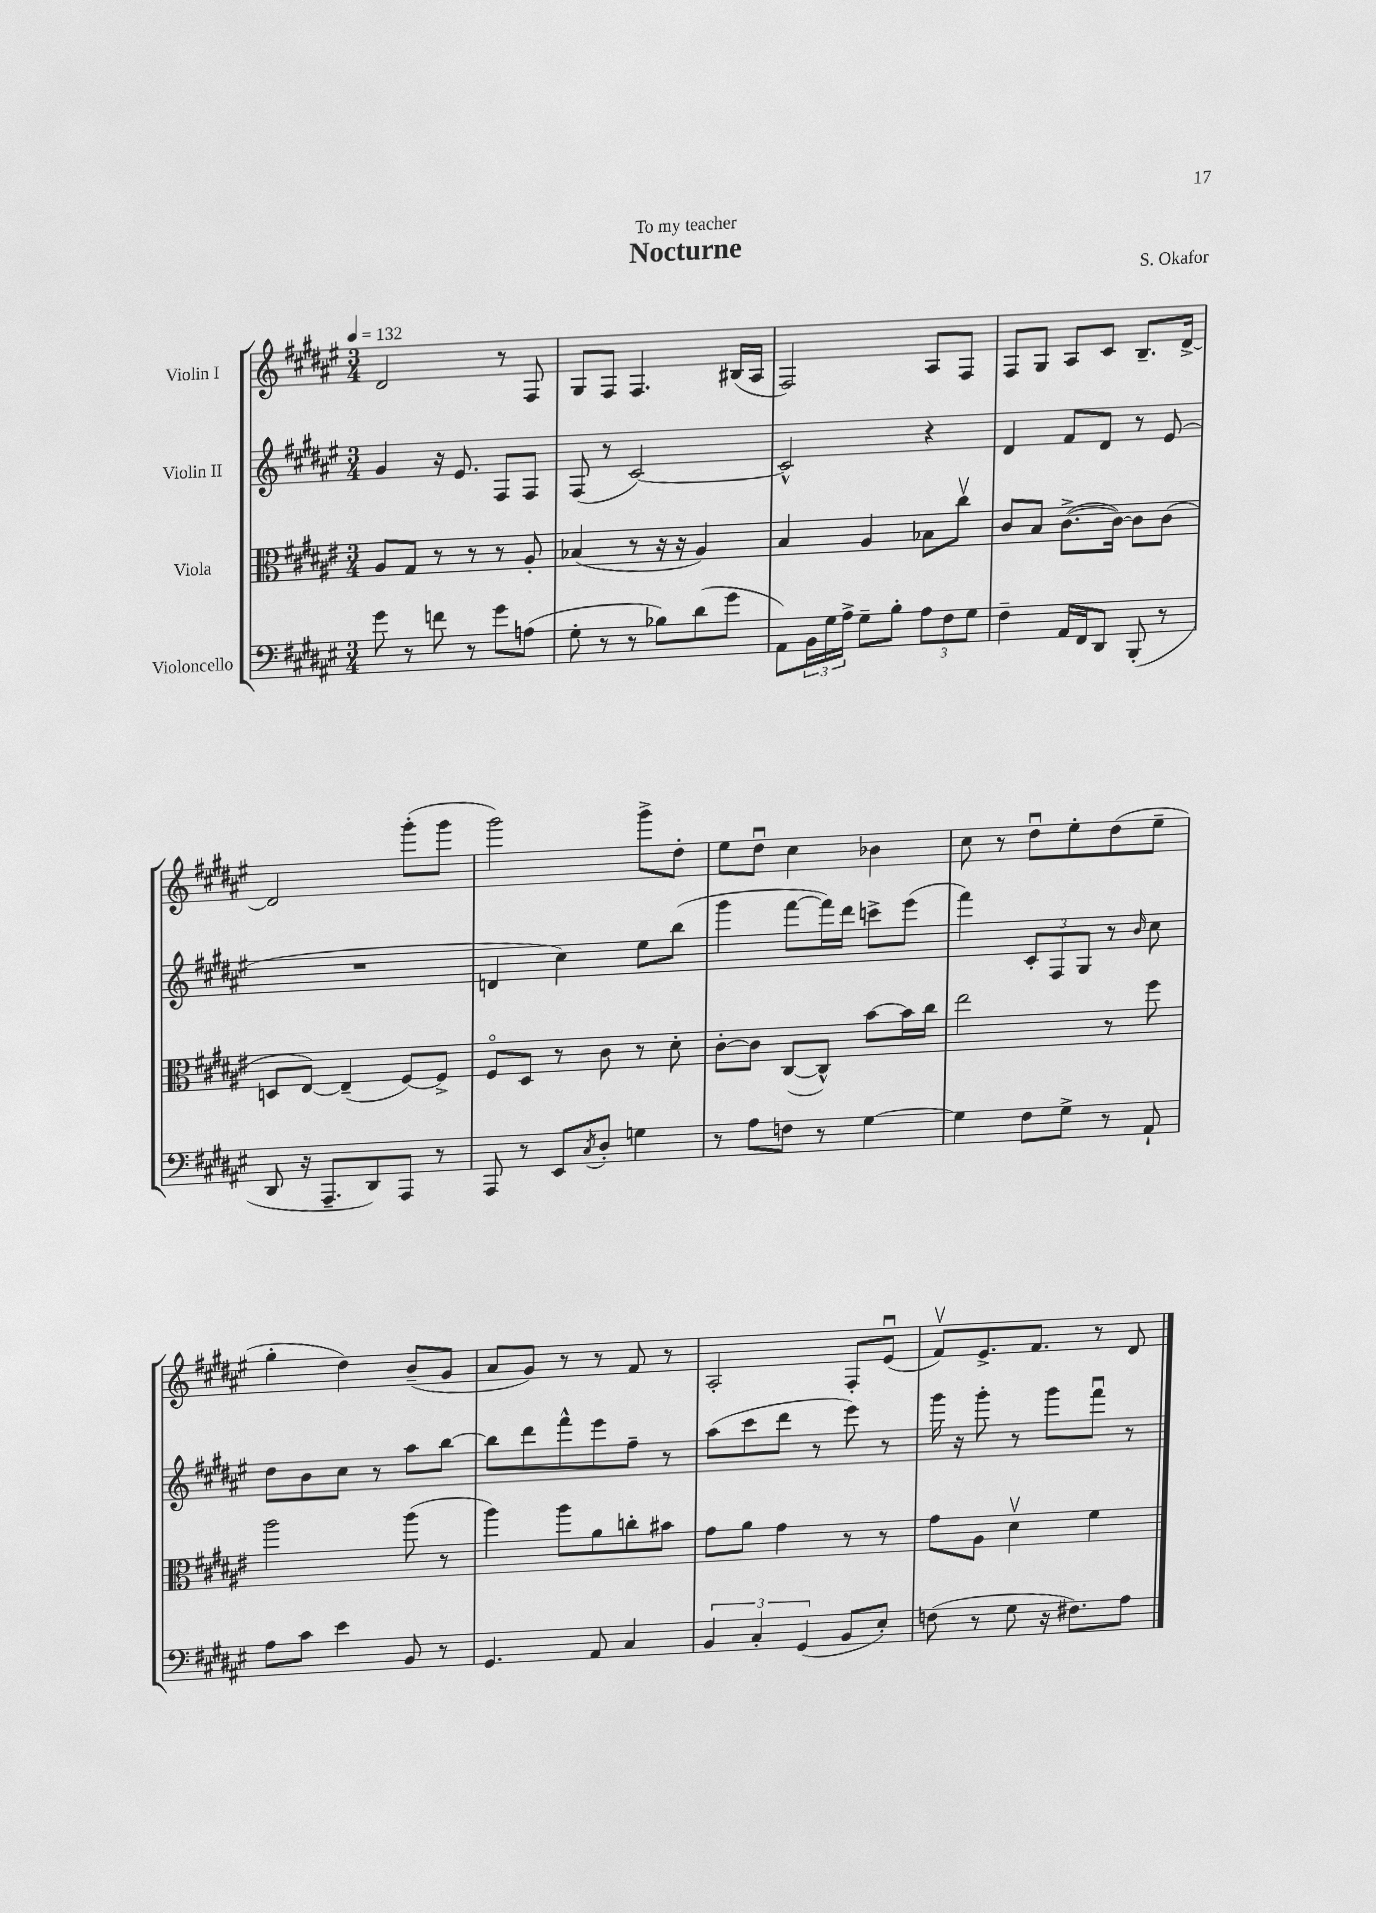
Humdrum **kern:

**kern	**kern	**kern	**kern
*staff4	*staff3	*staff2	*staff1
*clefF4	*clefC3	*clefG2	*clefG2
*k[f#c#g#d#a#e#]	*k[f#c#g#d#a#e#]	*k[f#c#g#d#a#e#]	*k[f#c#g#d#a#e#]
*M3/4	*M3/4	*M3/4	*M3/4
*MM132	*MM132	*MM132	*MM132
8g#	8A#	4g#	2d#
8r	8G#	.	.
8f	8r	16r	.
.	.	8.e#	.
8r	8r	.	.
8g#	8r	8F#	8r
(8A	8A#'	8F#	8F#
=	=	=	=
8G#'	(4B-	(8F#	8G#
8r	.	8r	8F#
8r	8r	[2c#)	4.F#
8B-)	16r	.	.
.	16r	.	.
(8d#	4A#)	.	.
8g#	.	.	(16B#
.	.	.	16A#
=	=	=	=
8AA#)	4B	2c#^^]	2F#)
24BB	.	.	.
24G#	.	.	.
24A#^	.	.	.
8G#~	4A#	.	.
8B'	.	.	.
12A#	8B-	4r	8A#
12F#	.	.	.
.	8cc#v	.	8F#
12G#	.	.	.
=	=	=	=
4F#~	8c#	4d#	8F#
.	8B	.	8G#
16AA#	([8.c#^	8f#	8A#
16FF#	.	.	.
8DD#	.	8d#	8c#
.	16c#_)	.	.
(8BBB'	8c#]	8r	8.B~
8r	(8c#	(8e#	.
.	.	.	[16d#^
=	=	=	=
8DD#	8D	2.r	2d#]
16r	[8E#)	.	.
8.AAA#~	.	.	.
.	(4E#~]	.	.
8DD#)	.	.	.
8AAA#	[8F#)	.	(8ggg#'
8r	8F#^]	.	8ggg#
=	=	=	=
8AAA#	8F#o	4d	2ggg#)
8r	8D#	.	.
8EE#	8r	4cc#)	.
8qC#	.	.	.
8D#'	8c#	.	.
4G	8r	8ee#	8ggg#^
.	8d#'	(8bb	8dd#'
=	=	=	=
8r	[8c#'	4ggg#	8ee#
8A#	8c#]	.	8dd#u
8F	([8C#	[8fff#	4cc#
8r	8C#^^])	16fff#])	.
.	.	16ddd#	.
[4G#	[8b	8ccc^	4b-
.	16b]	(8eee#	.
.	16cc#	.	.
=	=	=	=
4G#]	2ee#	4fff#)	8cc#
.	.	.	8r
8F#	.	12c#'	8dd#u
.	.	12F#	.
8G#^	.	.	8ee#'
.	.	12G#	.
8r	8r	8r	(8dd#
.	.	16qqb	.
8AA#`	8ff#	8cc#	8ee#~
=	=	=	=
8A#	2aa#	8dd#	4gg#'
8c#	.	8b	.
4e#	.	8cc#	4dd#)
.	.	8r	.
8BB	(8aa#	8aa#	(8b~
8r	8r	[8bb	8g#
=	=	=	=
4.GG#	4aa#)	8bb]	8a#
.	.	8ddd#	8g#)
.	8aa#	8fff#^^	8r
8AA#	8a#	8eee#	8r
4C#	8cc'	8ff#~	8f#
.	8b#	8r	8r
=	=	=	=
6BB	8g#	(8aa#	2A#'
.	8a#	8ccc#	.
6C#'	.	.	.
.	4g#	8ddd#	.
(6GG#	.	.	.
.	.	8r	.
8BB	8r	8eee#)	8F#'
8E#')	8r	8r	(8e#u
=	=	=	=
(8F	8g#	16ggg#	8f#v)
.	.	16r	.
8r	8A#	8ggg#'	8.e#^
8G#	4d#v	8r	.
.	.	.	8.f#
16r	.	8ggg#	.
8.F#)	.	.	.
.	4f#	8fff#u	8r
8A#	.	8r	8d#
==	==	==	==
*-	*-	*-	*-
